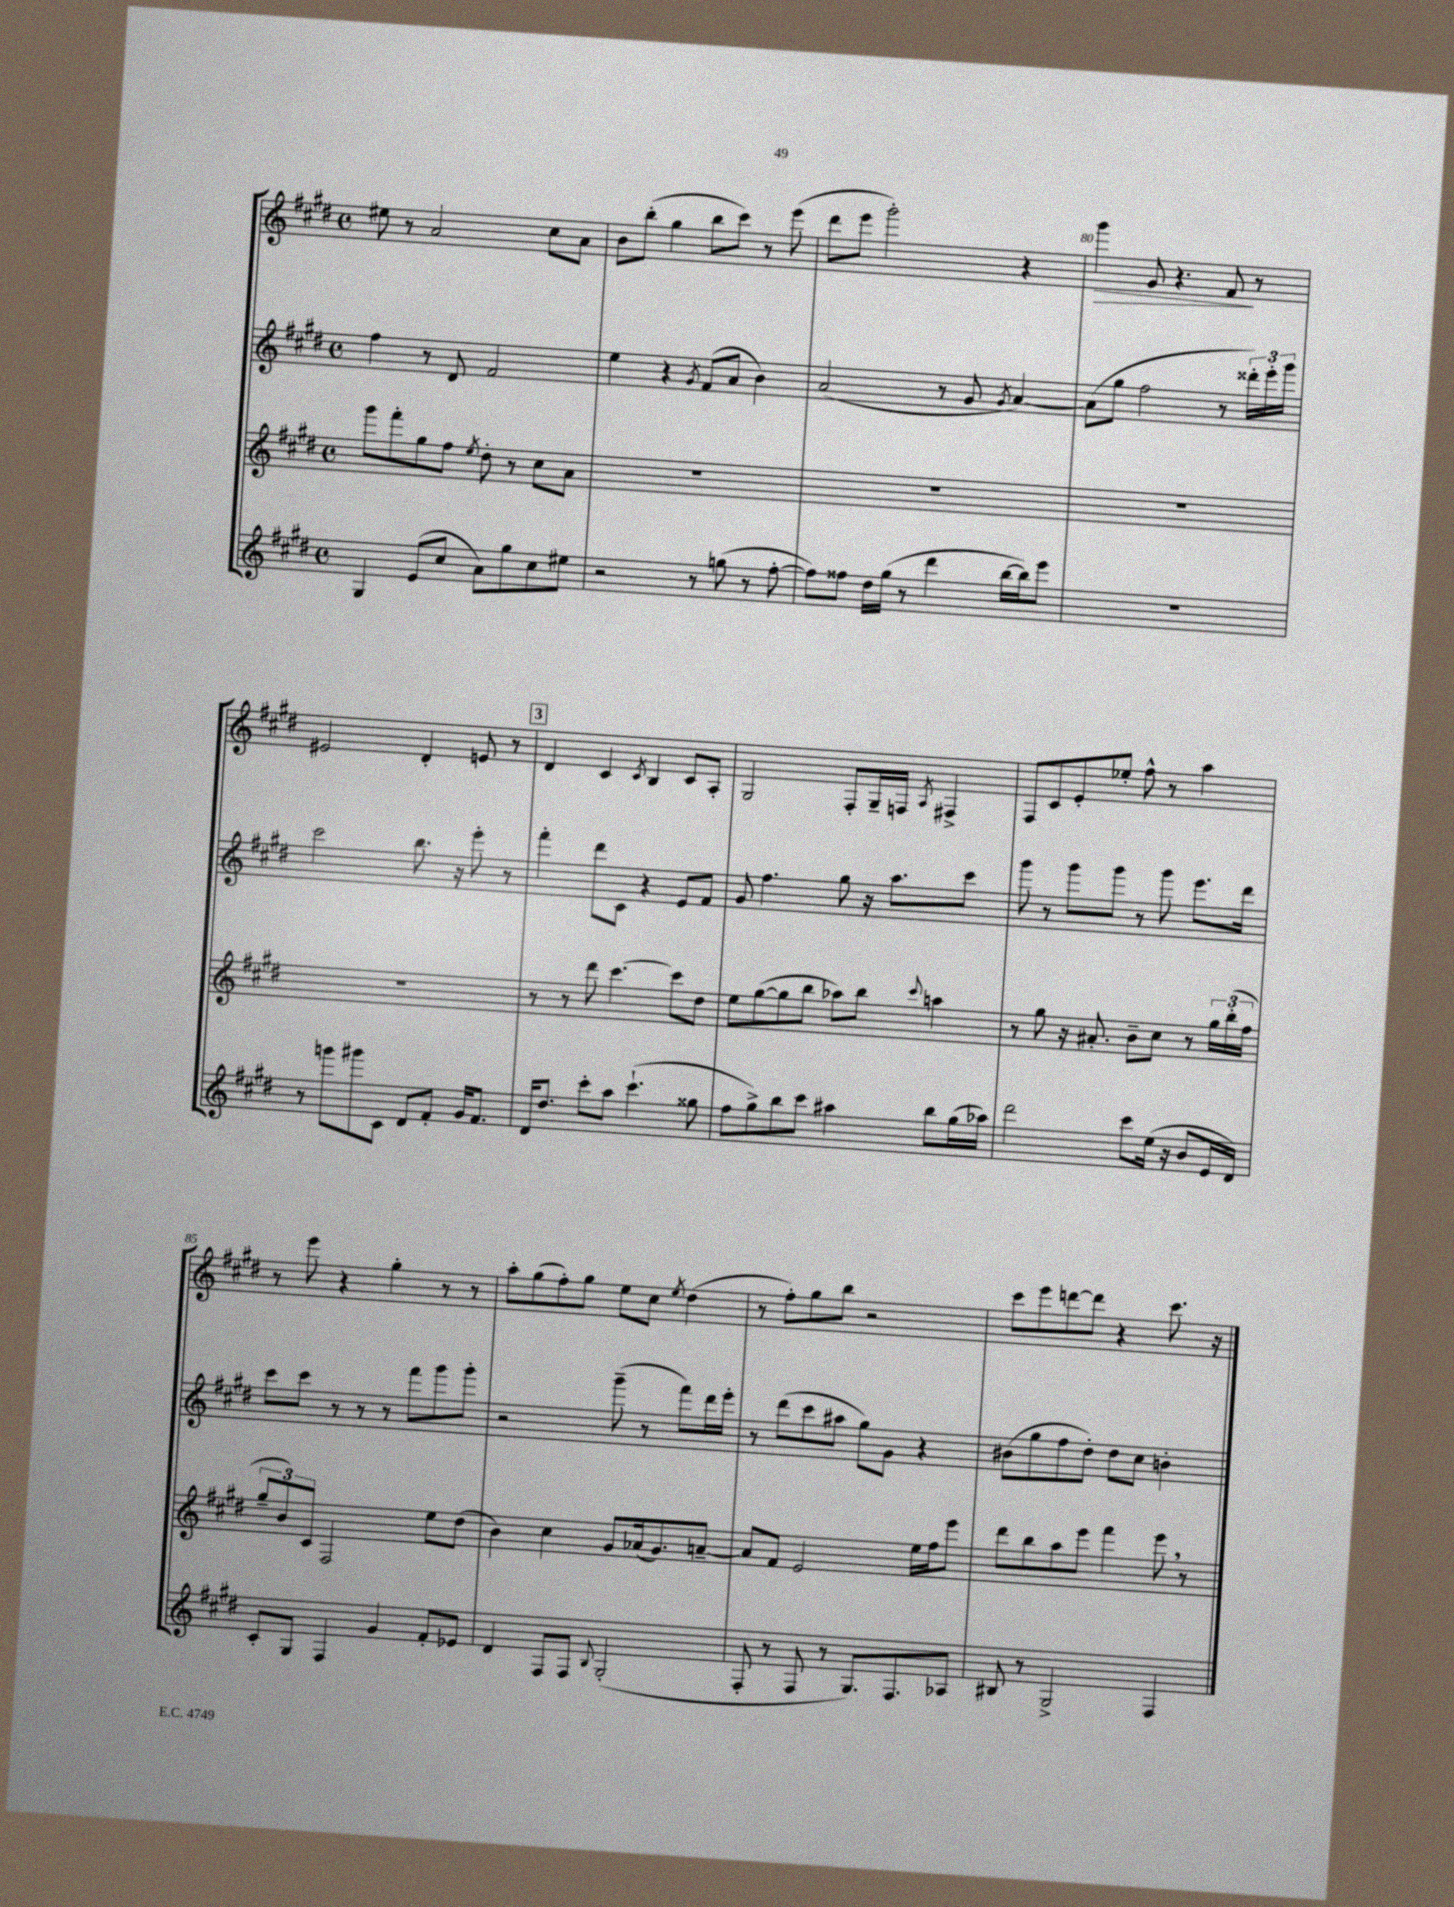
<<
\new StaffGroup <<
\new Staff = "s0" {
    \clef treble \key e \major \defaultTimeSignature \time 4/4
    eis''8 r8 a'2 cis''8 a'8 |
    b'8 b''8-.( gis''4 b''8 cis'''8) r8 e'''8( |
    dis'''8 e'''8 gis'''2-.) r4 |
    gis'''4\> gis'8 r4. fis'8\! r8 |
    eis'2 dis'4-. e'8 r8 |
    \mark \markup { \box "3" } dis'4 cis'4 \acciaccatura { cis'8 } b4 cis'8 a8-. |
    gis2 fis8-. gis16-- f16 \acciaccatura { a8 } fis4-> |
    fis8 cis'8 e'8-. ees''8-. fis''8-^ r8 a''4 |
    r8 e'''8 r4 gis''4-. r8 r8 |
    a''8-. gis''8( fis''8-.) gis''8 e''8 cis''8 \acciaccatura { e''8 } dis''4( |
    r8 fis''8-.) gis''8 b''8 r2 |
    cis'''8 e'''8 d'''8~ d'''8 r4 cis'''8. r16 \bar "|." |
}
\new Staff = "s1" {
    \clef treble \key e \major \defaultTimeSignature \time 4/4
    fis''4 r8 dis'8 fis'2 |
    e''4 r4 \acciaccatura { gis'8 } fis'8( a'8 b'4) |
    a'2( r8 gis'8 \acciaccatura { gis'8 } a'4~) |
    a'8( gis''8 fis''2 r8 \tuplet 3/2 { disis'''16-.) e'''16-. gis'''16 } |
    cis'''2 b''8. r16 e'''8-. r8 |
    \mark \markup { \box "3" } fis'''4-. dis'''8 cis'8 r4 e'8 fis'8 |
    gis'8 fis''4. gis''8 r16 a''8. cis'''8 |
    gis'''8 r8 gis'''8 gis'''8 r8 gis'''8 e'''8. dis'''16 |
    cis'''8 cis'''8 r8 r8 r8 fis'''8 gis'''8 gis'''8-. |
    r2 gis'''8--( r8 fis'''8) dis'''16 e'''16-. |
    r8 dis'''8( cis'''8 ais''8 gis''8) gis'8 r4 |
    bis'8( gis''8 fis''8 dis''8-.) dis''8 cis''8 b'4-. \bar "|." |
}
\new Staff = "s2" {
    \clef treble \key e \major \defaultTimeSignature \time 4/4
    gis'''8 fis'''8-. gis''8 fis''8 \acciaccatura { e''8 } dis''8-. r8 cis''8 a'8 |
    R1 |
    R1 |
    R1 |
    R1 |
    \mark \markup { \box "3" } r8 r8 dis'''8 cis'''4.~ cis'''8 dis''8 |
    e''8 gis''8~( gis''8 b''8 aes''8) b''8 \appoggiatura { cis'''8 } a''4 |
    r8 gis''8 r16 ais'8.-. b'8-- cis''8 r8 \tuplet 3/2 { gis''16 b''16-.( fis''16 } |
    \tuplet 3/2 { gis''8-- b'8) cis'8 } fis2 e''8 dis''8( |
    b'4) cis''4 gis'8 aes'16( gis'8.) a'8~-- |
    a'8 fis'8 e'2 e''16 fis''16 e'''8 |
    dis'''8 b''8 a''8 e'''8 fis'''4 e'''8 \breathe r8 \bar "|." |
}
\new Staff = "s3" {
    \clef treble \key e \major \defaultTimeSignature \time 4/4
    gis4 e'8( cis''8 a'8) gis''8 cis''8 eis''8 |
    r2 r8 g''8( r8 fis''8~-. |
    fis''8) fisis''8 dis''16 gis''16( r8 dis'''4 b''16~ b''16) e'''8 |
    R1 |
    r8 g'''8 gis'''8 cis'8 dis'8 fis'8-. gis'16 fis'8. |
    \mark \markup { \box "3" } dis'16 dis''8. cis'''8-. a''8 cis'''4.-!( gisis''8 |
    fis''8 gis''8->) b''8 cis'''8 ais''4 b''8 gis''16( aes''16) |
    dis'''2 cis'''8 e''16( r16 b'8 e'16 dis'16) |
    cis'8-. gis8 fis4 gis'4 fis'8-. ees'8 |
    dis'4 fis8 fis8 \appoggiatura { b8 } gis2-.( |
    fis8-. r8 fis8 r8 gis8.) fis8. aes8 |
    bis8 r8 gis2-> fis4 \bar "|." |
}
>>
>>
\layout { \context { \Score currentBarNumber = #77 \override BarNumber.break-visibility = ##(#f #t #t) barNumberVisibility = #(every-nth-bar-number-visible 5) } }
